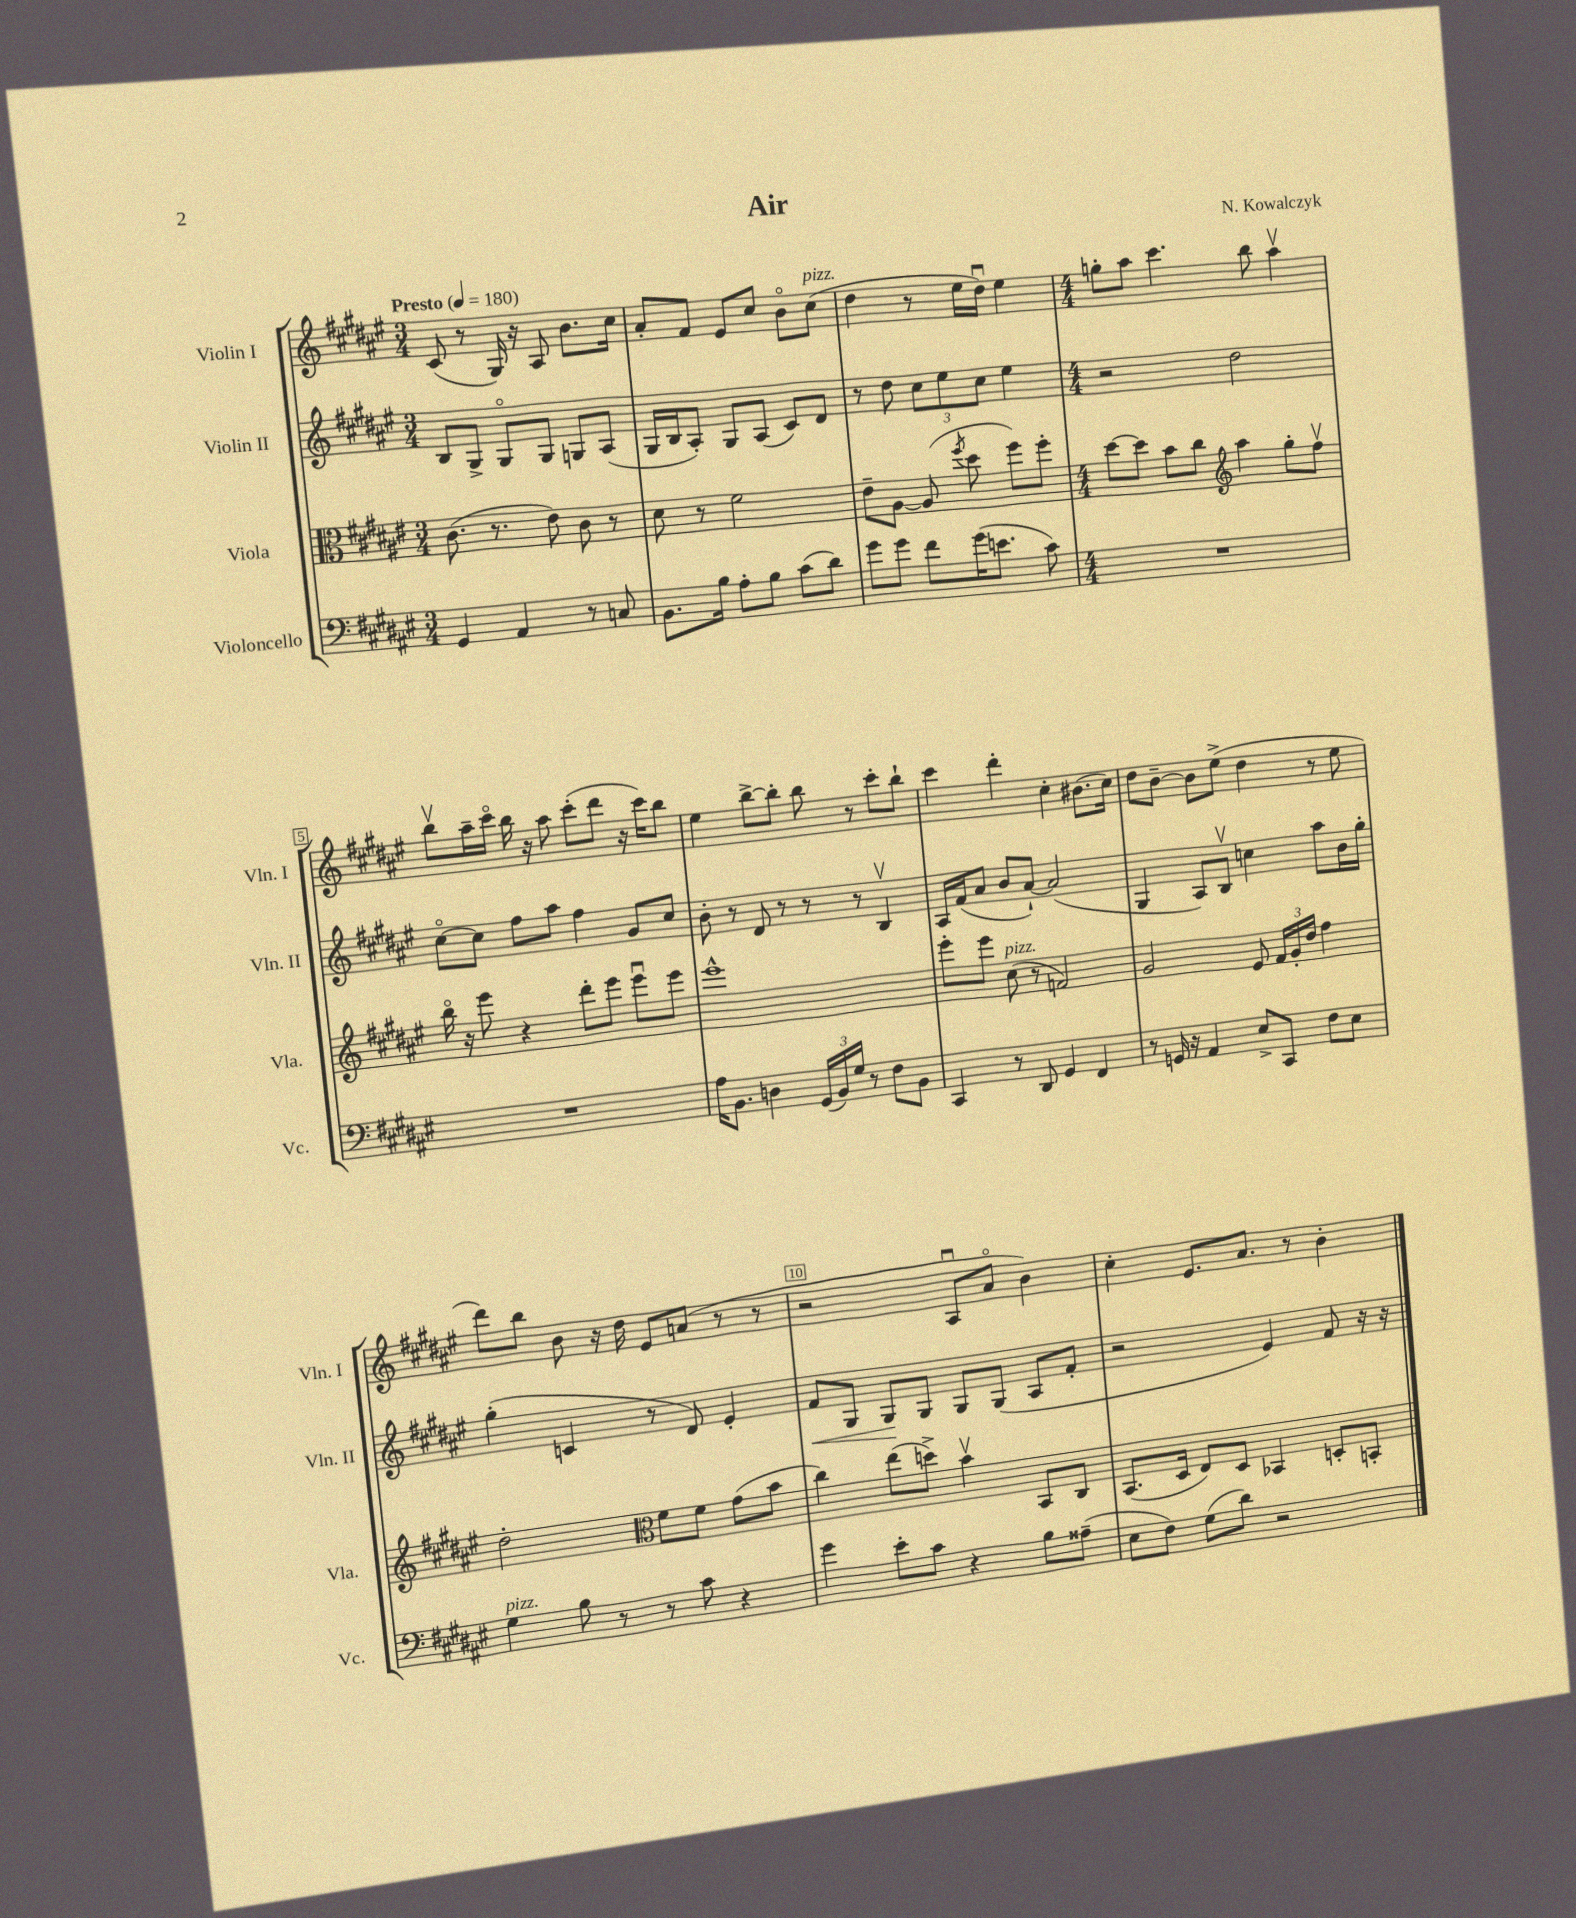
\header { title = "Air" composer = "N. Kowalczyk" }
<<
\new StaffGroup <<
\new Staff = "s0" \with { instrumentName = "Violin I" shortInstrumentName = "Vln. I" } {
    \clef treble \key fis \major \numericTimeSignature \time 3/4 \tempo "Presto" 4 = 180
    \autoBeamOff cis'8( r8 gis16) r16 ais8 b'8.[ cis''16] |
    ais'8[-. fis'8] eis'8[ cis''8] b'8[\flageolet cis''8]^\markup { \italic "pizz." }( |
    dis''4 r8 eis''16[ dis''16]\downbow) eis''4 |
    \numericTimeSignature \time 4/4 g''8[-. ais''8] cis'''4. b''8 ais''4\upbow |
    b''8[\upbow ais''16-- cis'''16]\flageolet b''16 r16 ais''8 cis'''8[-.( dis'''8] r16 cis'''16[) b''8] |
    eis''4 b''8[~-> b''8]-. b''8 r8 cis'''8[-. b''8]-! |
    cis'''4 dis'''4-. cis''4-. bis'8.[( cis''16]) |
    dis''8[ b'8]~-- b'8[ eis''8]->( dis''4 r8 eis''8 |
    dis'''8[) b''8] b'8 r16 dis''16 eis'8[ a'8]( r8 r8 |
    r2 ais8[\downbow ais'8]\flageolet b'4) |
    cis''4-. eis'8.[ ais'8.] r8 b'4-. \bar "|." |
}
\new Staff = "s1" \with { instrumentName = "Violin II" shortInstrumentName = "Vln. II" } {
    \clef treble \key fis \major \numericTimeSignature \time 3/4
    \autoBeamOff b8[ gis8]-> gis8[\flageolet gis8] g8[ ais8]( |
    gis16[ b16 ais8]-.) gis8[ ais8]( cis'8[) dis'8] |
    r8 dis''8 \tuplet 3/2 { cis''8[ eis''8 cis''8] } eis''4 |
    \numericTimeSignature \time 4/4 r2 dis''2 |
    cis''8[~\flageolet cis''8] fis''8[ ais''8] fis''4 gis'8[ cis''8] |
    b'8-. r8 dis'8 r8 r8 r8 b4\upbow |
    ais16[ fis'16( ais'8] b'8[ ais'8]~-!) ais'2( |
    gis4 ais8[) b8]\upbow c''4 ais''8[ b'16 gis''16]-. |
    gis''4-.( c'4 r8 dis'8) eis'4-. |
    fis'8[\< gis8] gis8[\! gis8] gis8[ gis8]( ais8[ fis'8]-. |
    r2 eis'4) fis'8 r16 r16 \bar "|." |
}
\new Staff = "s2" \with { instrumentName = "Viola" shortInstrumentName = "Vla." } {
    \clef alto \key fis \major \numericTimeSignature \time 3/4
    \autoBeamOff cis'8.( r8. eis'8) cis'8 r8 |
    dis'8 r8 fis'2 |
    eis'8[-- ais8]~ ais8( \acciaccatura { fis''8 } dis''8 fis''8[) fis''8]-. |
    \numericTimeSignature \time 4/4 dis''8[~ dis''8] b'8[ cis''8] \clef treble ais''4 gis''8[-. fis''8]\upbow |
    b''16\flageolet r16 eis'''8 r4 dis'''8[-. eis'''8] eis'''8[\downbow eis'''8] |
    eis'''1-^ |
    eis'''8[-. eis'''8] cis''8^\markup { \italic "pizz." }( r8 f'2) |
    gis'2 eis'8 \tuplet 3/2 { fis'16[ gis'16-. dis''16] } fis''4 |
    dis''2-. \clef alto fis'8[ fis'8] gis'8[( b'8] |
    cis''4) eis''8[( d''8]->) b'4\upbow b,8[ cis8] |
    b,8.[( dis16] eis8[) dis8] bes,4 d8[-. b,8]-. \bar "|." |
}
\new Staff = "s3" \with { instrumentName = "Violoncello" shortInstrumentName = "Vc." } {
    \clef bass \key fis \major \numericTimeSignature \time 3/4
    \autoBeamOff gis,4 ais,4 r8 c8 |
    b,8.[ b16] ais8[-. b8] cis'8[( dis'8]) |
    gis'8[ gis'8] fis'8[ gis'16( e'8.] cis'8) |
    \numericTimeSignature \time 4/4 R1 |
    R1 |
    ais16[ b,8.] d4 \tuplet 3/2 { gis,16[( b,16) gis16] } r8 fis8[ b,8] |
    cis,4 r8 dis,8 gis,4 fis,4 |
    r8 g,16 r16 ais,4 eis8[-> cis,8] fis8[ eis8] |
    gis4^\markup { \italic "pizz." } b8 r8 r8 cis'8 r4 |
    gis'4 eis'8[-. cis'8] r4 b8[ aisis8]--( |
    eis8[ fis8]) gis8[( dis'8]) r2 \bar "|." |
}
>>
>>
\layout { \context { \Score \override BarNumber.break-visibility = ##(#f #t #t) barNumberVisibility = #(every-nth-bar-number-visible 5) \override BarNumber.stencil = #(make-stencil-boxer 0.1 0.3 ly:text-interface::print) } }
